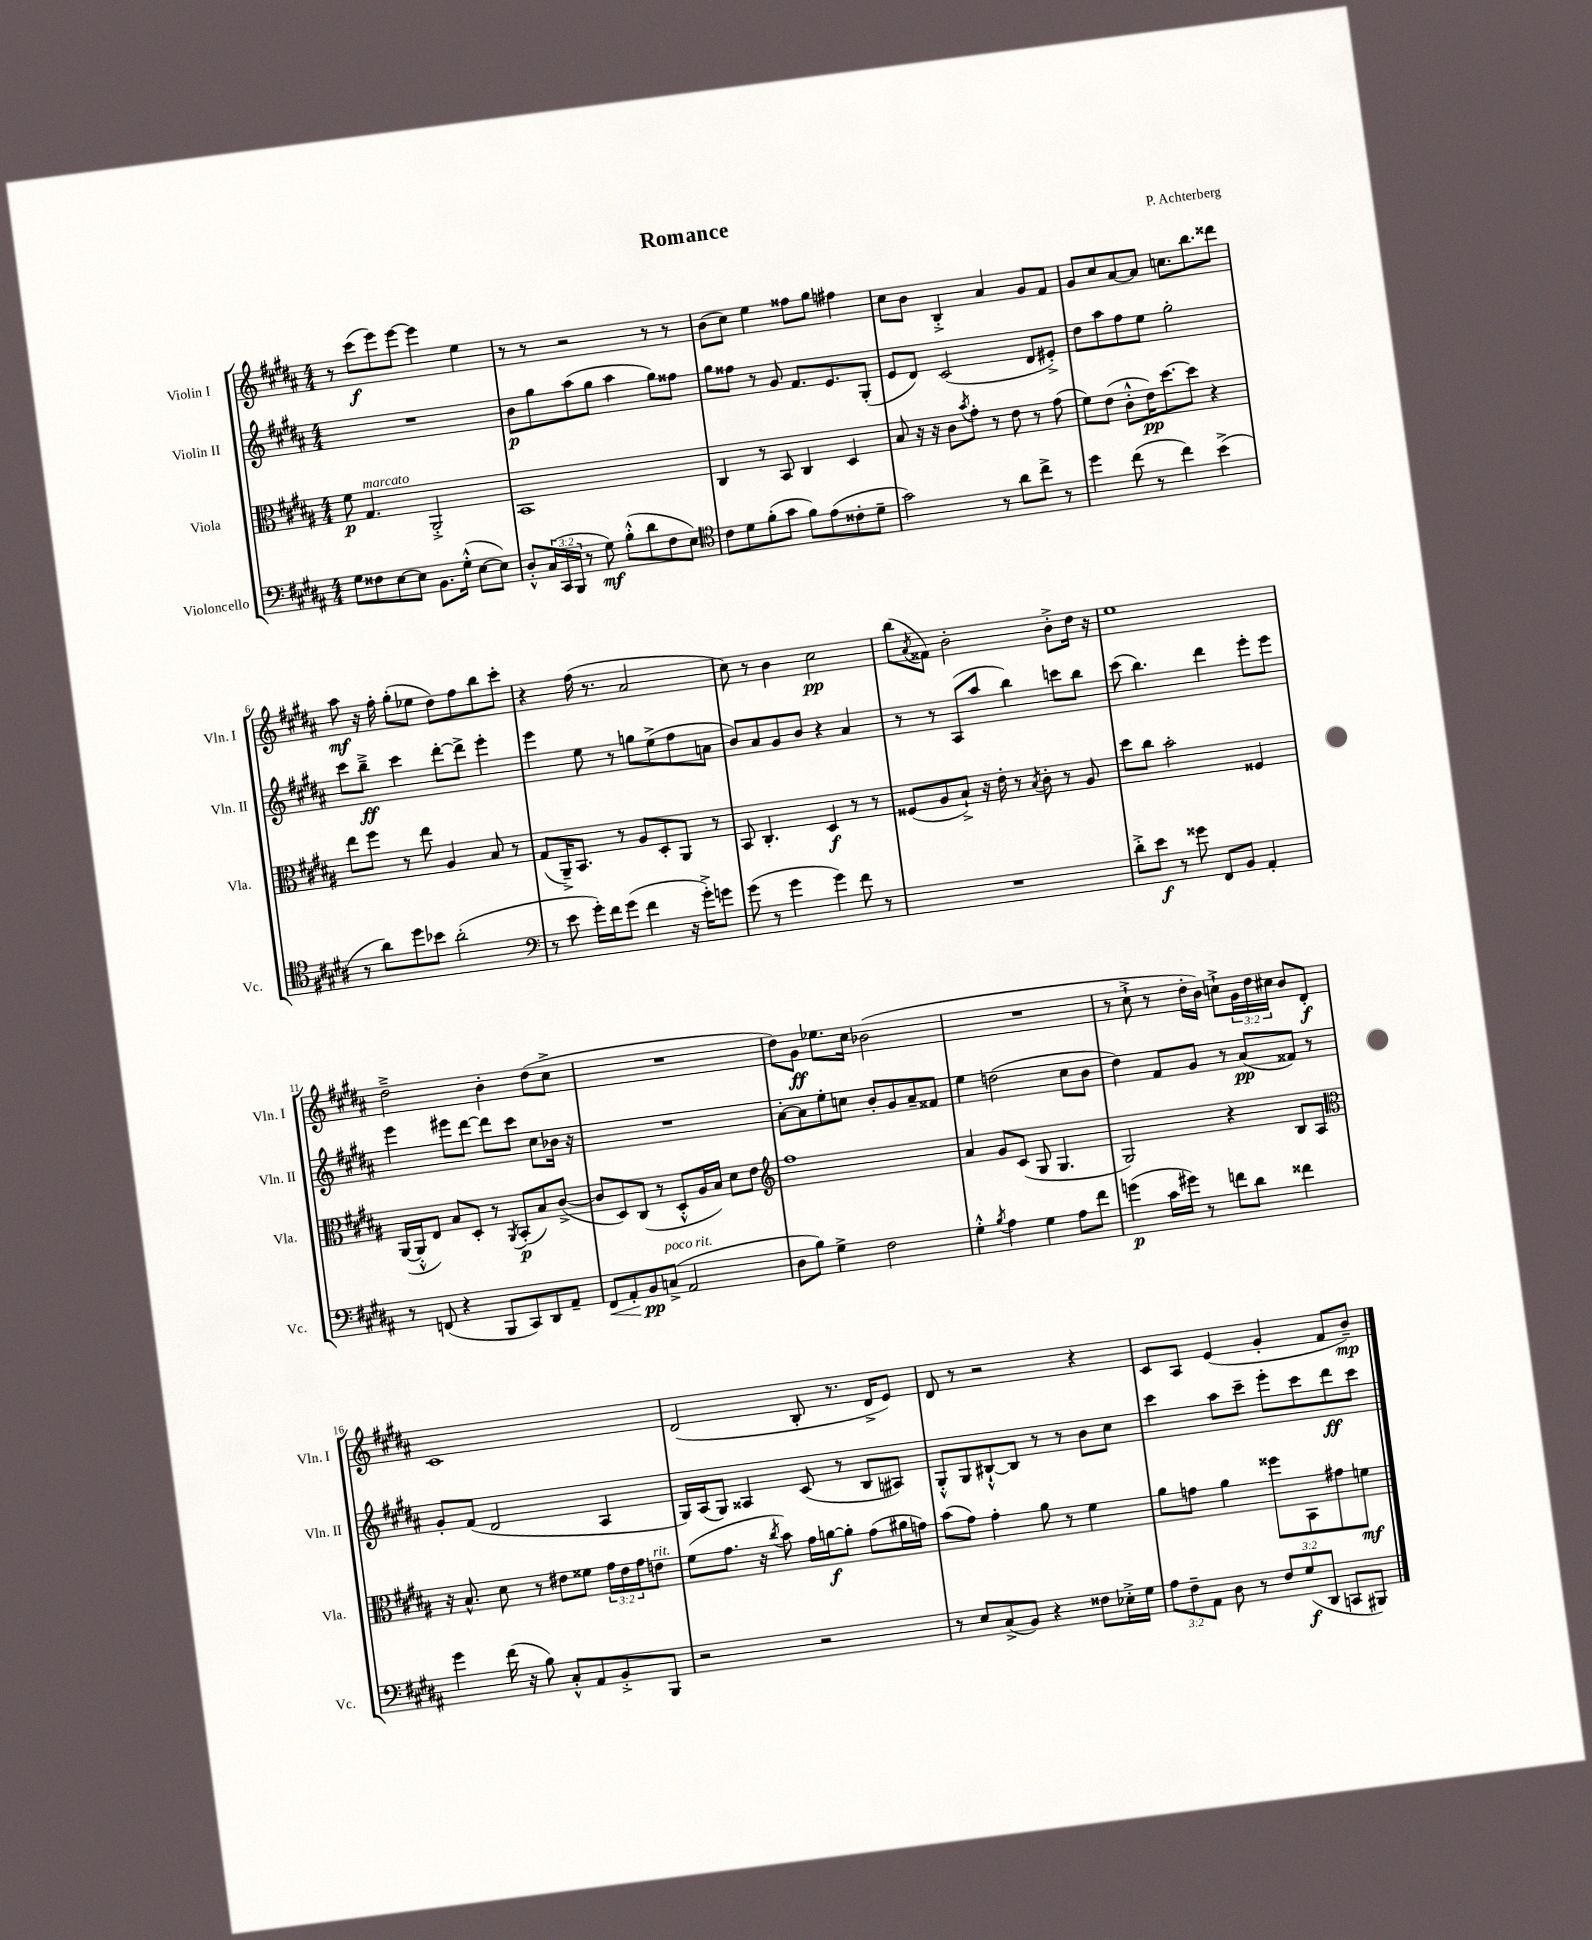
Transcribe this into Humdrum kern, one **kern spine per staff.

**kern	**dynam	**kern	**dynam	**kern	**dynam	**kern	**dynam
*part4	*part4	*part3	*part3	*part2	*part2	*part1	*part1
*staff4	*staff4	*staff3	*staff3	*staff2	*staff2	*staff1	*staff1
*I"Violoncello	*	*I"Viola	*	*I"Violin II	*	*I"Violin I	*
*I'Vc.	*	*I'Vla.	*	*I'Vln. II	*	*I'Vln. I	*
*clefF4	*	*clefC3	*	*clefG2	*	*clefG2	*
*k[f#c#g#d#a#]	*	*k[f#c#g#d#a#]	*	*k[f#c#g#d#a#]	*	*k[f#c#g#d#a#]	*
*M4/4	*	*M4/4	*	*M4/4	*	*M4/4	*
=1	=1	=1	=1	=1	=1	=1	=1
8G#\L	.	8f#\	p	1r	.	8r	.
!	!	!LO:TX:a:i:t=marcato	!	!	!	!	!
8F##X\	.	4.G#/	.	.	.	(8ccc#\L	f
[8E\	.	.	.	.	.	8eee\)	.
8E\J]	.	.	.	.	.	[8eee\J	.
8.BB\L	.	2AA#'^/	.	.	.	4eee\]	.
(16G#'^^\Jk	.	.	.	.	.	.	.
[8E\L	.	.	.	.	.	4ee\	.
8E\J])	.	.	.	.	.	.	.
=2	=2	=2	=2	=2	=2	=2	=2
8D#'^^/L	.	1BB	.	8b\L	p	8r	.
(24C#/L	.	.	.	8gg#\	.	8r	.
24CC#/	.	.	.	.	.	.	.
24BBB/JJ	.	.	.	.	.	.	.
8r	.	.	.	(8aa#\	.	2r	.
8G#\)	mf	.	.	8gg#\J	.	.	.
(8B'^^\L	.	.	.	4aa#\	.	.	.
8d#\	.	.	.	.	.	.	.
8F#\	.	.	.	8gg#\L)	.	8r	.
8E\J)	.	.	.	8ff##X\J	.	8r	.
=3	=3	=3	=3	=3	=3	=3	=3
*clefC4	*	*	*	*	*	*	*
8c#\L	.	4C#/	.	8gg#\L	.	(8b\L	.
8d#\	.	.	.	8ff##X\J	.	8cc#\J)	.
(8f#'\	.	8r	.	8r	.	4ee\	.
8g#\J	.	8BB/	.	8g#/	.	.	.
8f#\L)	.	4C#/	.	8.f#/L	.	8ff##X\L	.
(8e\	.	.	.	.	.	8gg#\J	.
.	.	.	.	8.e/	.	.	.
8c##X'\	.	4D#/	.	.	.	4ff#X\	.
8d#~\J	.	.	.	(8G#'/J	.	.	.
=4	=4	=4	=4	=4	=4	=4	=4
2g#\)	.	8B/	.	8e/L	.	8cc#\L	.
.	.	16r	.	8d#/J)	.	8b\J	.
.	.	16r	.	.	.	.	.
.	.	8c#\L	.	(2c#/	.	4B'^/	.
.	.	8qb/	.	.	.	.	.
.	.	8g#'\J	.	.	.	.	.
8r	.	8r	.	.	.	4a#/	.
8a#\L	.	8e\	.	.	.	.	.
8cc#^\J	.	8r	.	8d#/L	.	8g#/L	.
8r	.	(8g#\	.	8e#X'^/J)	.	8f#/J	.
=5	=5	=5	=5	=5	=5	=5	=5
4dd#\	.	8f#\L)	.	8dd#\L	.	8g#/L	.
.	.	(8e\J	.	8aa#\	.	8cc#/	.
(8cc#\	.	8c#'^^\L	.	8ff#\	.	[8a#/	.
8r	.	16e\K)	pp	8ee\J	.	8a#/J]	.
.	.	[8.dd#\	.	.	.	.	.
4cc#\)	.	.	.	2gg#'\	.	8.ccn\L	.
.	.	8dd#\J]	.	.	.	.	.
.	.	.	.	.	.	8.bb\	.
(4b^\	.	4r	.	.	.	.	.
.	.	.	.	.	.	8ddd##X\J	.
!!LO:LB:g=z
=6	=6	=6	=6	=6	=6	=6	=6
8r	.	8ee\L	.	8ccc#\L	.	8aa#\	mf
8a#\L)	.	8ff#\J	.	8bb~^\J	ff	16r	.
.	.	.	.	.	.	16ff#'\	.
8dd#\	.	8r	.	4ccc#\	.	(8gg#'\L	.
8b-X\J	.	8ee\	.	.	.	8ee-X\J	.
(2a#'\	.	4A#/	.	[8ddd#'\L	.	8dd#\L)	.
.	.	.	.	8ddd#^\J]	.	8ff#\	.
.	.	8B/	.	4eee'\	.	8bb\	.
.	.	8r	.	.	.	8ccc#'\J	.
=7	=7	=7	=7	=7	=7	=7	=7
*clefF4	*	*	*	*	*	*	*
8r	.	(8G#/L	.	4eee\	.	4r	.
8e\	.	16AA#~^/K)	.	.	.	.	.
.	.	8.BB/J	.	.	.	.	.
16g#'\LL)	.	.	.	8ee\	.	(16ff#\	.
16f#\J	.	.	.	.	.	8.r	.
(8g#\J	.	8r	.	8r	.	.	.
4f#\	.	8A#/L	.	8ggn\L	.	2a#/	.
.	.	8D#'/	.	(8ee^\	.	.	.
16r	.	8AA#/J	.	8ff#\	.	.	.
16g#'^\KL)	.	.	.	.	.	.	.
8gn\J	.	8r	.	8an\J	.	.	.
=8	=8	=8	=8	=8	=8	=8	=8
(8g#\	.	8BB/	.	8b/L)	.	8cc#\)	.
8r	.	4.C#'/	.	8a#/	.	8r	.
4g#\	.	.	.	8g#/	.	4b\	.
.	.	.	.	8b/J	.	.	.
4g#\)	.	4D#/	f	4r	.	2cc#\	pp
8f#\	.	8r	.	4a#/	.	.	.
8r	.	8r	.	.	.	.	.
=9	=9	=9	=9	=9	=9	=9	=9
1r	.	(8F##X/L	.	8r	.	(8bb\L	.
.	.	.	.	.	.	8qa#/	.
.	.	8A#/	.	8r	.	8f##X\J)	.
.	.	8B`^/J)	.	(8A#/L	.	2b'\	.
.	.	16r	.	8aa#/J	.	.	.
.	.	16e'\	.	.	.	.	.
.	.	8r	.	4bb\)	.	.	.
.	.	8qB/	.	.	.	.	.
.	.	8c#'\	.	.	.	.	.
.	.	8r	.	8cccn\L	.	8b'^\L	.
.	.	8A#/	.	8bb\J	.	16dd#\Jk	.
.	.	.	.	.	.	16r	.
=10	=10	=10	=10	=10	=10	=10	=10
8d#'^\L	.	8dd#\L	.	(8ccc#\	.	1ee	.
8e\J	f	8cc#\J	.	4.bb\)	.	.	.
8r	.	2b'\	.	.	.	.	.
8g##X\	.	.	.	.	.	.	.
8FF#/L	.	.	.	4ddd#\	.	.	.
8BB/J	.	.	.	.	.	.	.
4AA#'/	.	4F##X/	.	8eee'\L	.	.	.
.	.	.	.	8eee\J	.	.	.
!!LO:LB:g=z
=11	=11	=11	=11	=11	=11	=11	=11
8r	.	([16AA#/LL	.	4eee\	.	2dd#~^\	.
.	.	16AA#'^^/J]	.	.	.	.	.
(8FFn/	.	8E/J)	.	.	.	.	.
4r	.	8B/L	.	8eee#X\L	.	.	.
.	.	8D#'/J	.	[8ddd#\J	.	.	.
8BBB/L	.	8r	.	8ddd#\L]	.	4b'\	.
.	.	8qAA#/	.	.	.	.	.
8CC#/)	.	(8BB'/L	p	8ccc#\J	.	.	.
8DD#/	.	8B/)	.	8cc#\L	.	(8dd#\L	.
8AA#~/J	.	([8c#^/J	.	16b-X\Jk	.	8cc#^\J	.
.	.	.	.	16r	.	.	.
=12	=12	=12	=12	=12	=12	=12	=12
!	!LO:HP:b	!	!	!	!	!	!
8FF#/L	<	8c#/L]	.	1r	.	1r	.
8AA#'/	.	8D#/)	.	.	.	.	.
8BB/	pp	(8C#/J	.	.	.	.	.
!LO:TX:a:i:t=poco rit.	!	!	!	!	!	!	!
(8Cn^/J	[	8r	.	.	.	.	.
2AA#/	.	8D#'^^/L	.	.	.	.	.
.	.	16A#/L	.	.	.	.	.
.	.	16B/JJ)	.	.	.	.	.
.	.	8d#\L	.	.	.	.	.
.	.	8e\J	.	.	.	.	.
=13	=13	=13	=13	=13	=13	=13	=13
*	*	*clefG2	*	*	*	*	*
8D#\L	.	1ff#	.	[8a#'\L	.	8dd#\L)	.
8B\J)	.	.	.	8a#\]	.	8g#\J	ff
4G#^\	.	.	.	8ee'\	.	8.ee-X\L	.
.	.	.	.	8ccn\J	.	.	.
.	.	.	.	.	.	16cc#\Jk	.
2F#\	.	.	.	8b'/L	.	(2b-X\	.
.	.	.	.	8g#/	.	.	.
.	.	.	.	8a#~/	.	.	.
.	.	.	.	8f##X/J	.	.	.
=14	=14	=14	=14	=14	=14	=14	=14
4G#'^^\	.	4a#/	.	4ee\	.	1r	.
8qB/	.	.	.	.	.	.	.
4A#\	.	8g#/L	.	(2ddn\	.	.	.
.	.	(8c#/J	.	.	.	.	.
4G#\	.	8G#/	.	.	.	.	.
.	.	4.G#/	.	.	.	.	.
8A#\L	.	.	.	8cc#\L	.	.	.
8f#\J	.	.	.	8b\J	.	.	.
=15	=15	=15	=15	=15	=15	=15	=15
(4gn\	p	2G#/)	.	4dd#\)	.	8r	.
.	.	.	.	.	.	8cc#`^\	.
16c#\LL	.	.	.	8f#/L	.	8r	.
16g#X\JJ)	.	.	.	.	.	.	.
8r	.	.	.	8g#/J	.	16dd#'\LL	.
.	.	.	.	.	.	16b\JJ)	.
8fn\L	.	4r	.	8r	.	8ccn`^\L	.
8d#\J	.	.	.	(8a#/L	pp	24g#\L	.
.	.	.	.	.	.	24dd#\	.
.	.	.	.	.	.	24cc#X\JJ	.
4f##X\	.	8B/L	.	8f##X/J)	.	8b/L	.
.	.	8A#/J	.	8r	.	8d#'/J	f
!!LO:LB:g=z
=16	=16	=16	=16	=16	=16	=16	=16
*	*	*clefC3	*	*	*	*	*
4g#\	.	16r	.	8g#'/L	.	1c#	.
.	.	8.B^^/	.	.	.	.	.
.	.	.	.	(8f#/J	.	.	.
(16f#\	.	8d#\	.	2d#/	.	.	.
16r	.	.	.	.	.	.	.
8B\)	.	8r	.	.	.	.	.
8C#'^^/L	.	8e#X\L	.	.	.	.	.
8AA#/	.	8f##X\J	.	.	.	.	.
8BB'^/	.	24g#\LL	.	4A#/	.	.	.
.	.	24e#\	.	.	.	.	.
.	.	24g#\J	.	.	.	.	.
!	!	!LO:TX:a:i:t=rit.	!	!	!	!	!
8BBB/J	.	8en\J	.	.	.	.	.
=17	=17	=17	=17	=17	=17	=17	=17
2r	.	(8f#\L	.	16G#/LL)	.	(2d#/	.
.	.	.	.	(16A#/J	.	.	.
.	.	8.g#\J	.	8G#/J)	.	.	.
.	.	.	.	4A##X/	.	.	.
.	.	16r	.	.	.	.	.
.	.	8qcc#/	.	.	.	.	.
.	.	8b\)	.	.	.	.	.
2r	.	16g#\LL	.	(8c#/	.	8B'/	.
.	.	[16an\J	f	.	.	.	.
.	.	8a'\J]	.	8r	.	8.r	.
.	.	(8g#\L	.	8B/L	.	.	.
.	.	.	.	.	.	16d#^/KL	.
.	.	16a#X\L	.	8A#X/J)	.	8e/J)	.
.	.	16gn\JJ)	.	.	.	.	.
=18	=18	=18	=18	=18	=18	=18	=18
8r	.	(8b\L	.	8G#'^^/L	.	8d#/	.
8E/L	.	8g#\J)	.	8G#/	.	8r	.
(8C#^/	.	4g#'\	.	[8B#X`^^/	.	2r	.
8BB/J)	.	.	.	8B#/J]	.	.	.
4r	.	8a#\	.	8r	.	.	.
.	.	8r	.	8r	.	.	.
8F##X\L	.	4f#\	.	8b\L	.	4r	.
16E-X'^\L	.	.	.	8cc#\J	.	.	.
16G#\JJ	.	.	.	.	.	.	.
=19	=19	=19	=19	=19	=19	=19	=19
12A#\L	.	8a#\L	.	4ccc#\	.	8c#/L	.
12F#~\	.	.	.	.	.	.	.
.	.	8gn\J	.	.	.	8A#/J	.
12AA#\J	.	.	.	.	.	.	.
8D#\	.	4a#\	.	8aa#\L	.	(4e/	.
8r	.	.	.	8ccc#~\J	.	.	.
12F#/L	.	8ff##X\L	.	8eee'\L	.	4g#'/	.
(12G#/	f	.	.	.	.	.	.
.	.	8BB\	.	8ccc#\	.	.	.
12DD#/J	.	.	.	.	.	.	.
8CCn/L	.	8g#X\	.	8ddd#\	ff	8f#/L	.
8BBB#X/J)	.	8fn\J	mf	8ccc#\J	.	8b~/J)	mp
==	==	==	==	==	==	==	==
*-	*-	*-	*-	*-	*-	*-	*-
